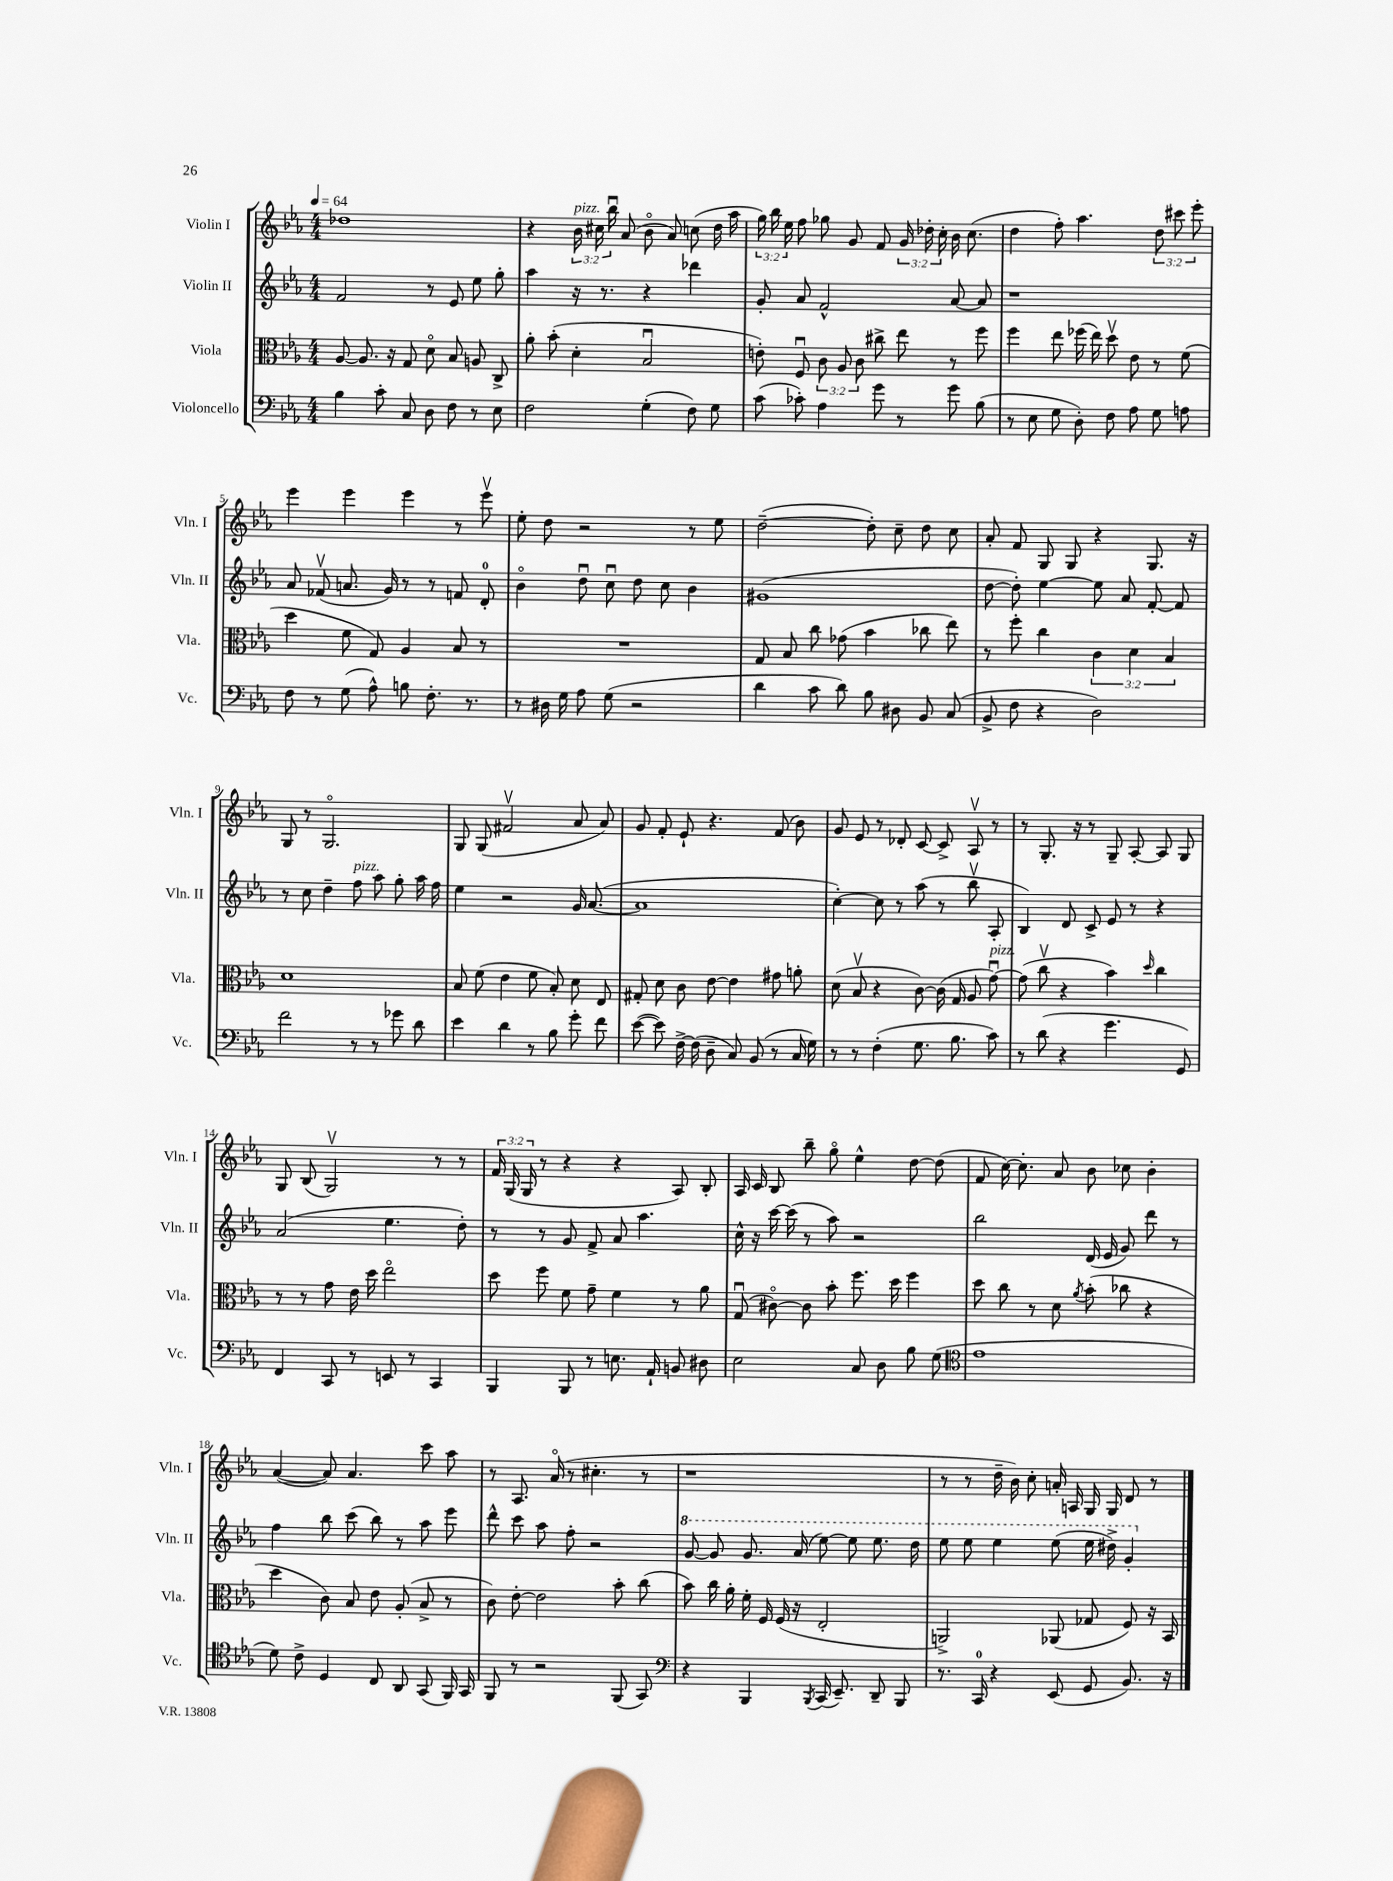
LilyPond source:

<<
\new StaffGroup <<
\new Staff = "s0" \with { instrumentName = "Violin I" shortInstrumentName = "Vln. I" } {
    \clef treble \key ees \major \numericTimeSignature \time 4/4 \override Staff.TupletNumber.text = #tuplet-number::calc-fraction-text \tempo 4 = 64
    \autoBeamOff des''1 |
    r4 \tuplet 3/2 { bes'16^\markup { \italic "pizz." } cis''16 bes''16\downbow } aes'8( bes'8\flageolet aes'8) c''8( d''16 aes''16 |
    \tuplet 3/2 { g''16) bes''16 ees''16 } f''8 ges''8 g'8 f'8 \tuplet 3/2 { g'16 des''16-. c''16-. } bes'16 c''8.( |
    d''4 f''8-.) aes''4. \tuplet 3/2 { d''8 cis'''8 ees'''8-. } |
    ees'''4 ees'''4 ees'''4 r8 ees'''8\upbow |
    ees''8-. d''8 r2 r8 ees''8 |
    d''2~--( d''8-.) c''8-- d''8 c''8 |
    aes'8-. f'8 g8 g8 r4 g8. r16 |
    g8 r8 g2.\flageolet |
    g8 g8( fis'2\upbow aes'8 aes'8) |
    g'8 f'8-. ees'8-! r4. f'8( bes'8) |
    g'8 ees'8 r8 des'8-. c'8~ c'8-> aes8\upbow r8 |
    r8 g8.-. r16 r8 g8-- aes8~-. aes8 g8 |
    g8 bes8( g2\upbow) r8 r8 |
    \tuplet 3/2 { f'16 g16( g16 } r8 r4 r4 aes8) bes8-. |
    aes16 c'16 bes8 bes''8-- g''8\flageolet ees''4-^ d''8~ d''8( |
    f'8 c''16~) c''8.-. aes'8 bes'8 ces''8 bes'4-. |
    aes'4~( aes'8) aes'4. c'''8 aes''8 |
    r8 aes8. aes'16\flageolet( r8 cis''4.-. r8 |
    r1 |
    r8 r8 d''16-- bes'16) c''8-. a'16-. a16 g16 g16 d'8 r8 \bar "|." |
}
\new Staff = "s1" \with { instrumentName = "Violin II" shortInstrumentName = "Vln. II" } {
    \clef treble \key ees \major \numericTimeSignature \time 4/4
    \autoBeamOff f'2 r8 ees'8 ees''8 g''8-. |
    aes''4 r16 r8. r4 des'''4 |
    g'8-. aes'8 f'2-^ aes'8~ aes'8 |
    r1 |
    aes'8 fes'8\upbow( a'8. g'16) r8 r8 f'8 d'8-0-. |
    bes'4\flageolet d''8\downbow c''8\downbow d''8 c''8 bes'4 |
    gis'1( |
    d''8~ d''8-.) ees''4~ ees''8 aes'8 f'8~-. f'8 |
    r8 c''8 d''4-- f''8^\markup { \italic "pizz." } aes''8 g''8-. aes''16 f''16 |
    ees''4 r2 g'16 aes'8.~( |
    aes'1 |
    c''4~-.) c''8 r8 aes''8( r8 bes''8\upbow aes8-. |
    bes4) d'8 c'8-> ees'8 r8 r4 |
    aes'2( ees''4. d''8-.) |
    r8 r8 g'8 f'8-> aes'8 aes''4. |
    c''16-^ r16 c'''16~ c'''16( r8 aes''8) r2 |
    bes''2 d'16( ees'16 g'8) d'''8 r8 |
    f''4 bes''8 c'''8( bes''8) r8 aes''8 ees'''8 |
    d'''8-^ c'''8 aes''8 f''8-. r2 |
    \ottava #1 g''8~ g''8 g''8. aes''16( ees'''8~) ees'''8 ees'''8. d'''16 |
    ees'''8 ees'''8 ees'''4 ees'''8( ees'''16 dis'''16->) g''4-. \ottava #0 \bar "|." |
}
\new Staff = "s2" \with { instrumentName = "Viola" shortInstrumentName = "Vla." } {
    \clef alto \key ees \major \numericTimeSignature \time 4/4 \override Staff.TupletNumber.text = #tuplet-number::calc-fraction-text
    \autoBeamOff aes8~ aes8. r16 g8 d'8\flageolet bes8 a8 c8-> |
    aes'8-. bes'8-.( d'4-. bes2\downbow |
    e'8-.) f8\downbow \tuplet 3/2 { c'8 aes8 c'8 } cis''8-> ees''8 r8 f''8 |
    f''4 ees''8 fes''16( ees''16) d''8\upbow ees'8 r8 f'8( |
    d''4 f'8 g8) aes4 bes8 r8 |
    R1 |
    g8 bes8 c''8 ges'8( bes'4 ces''8 ees''8) |
    r8 f''8-. c''4 \tuplet 3/2 { c'4 d'4 bes4 } |
    d'1 |
    bes8 f'8( ees'4 f'8 bes8-.) d'8 ees8 |
    gis8-. d'8 c'8 ees'8~ ees'4 gis'8 a'8-. |
    d'8( bes8\upbow r4 c'8~) c'16( g16 aes8 g'8~\downbow^\markup { \italic "pizz." }) |
    g'8( c''8\upbow r4 bes'4) \grace { d''16 } c''4 |
    r8 r8 g'8 ees'16 d''16 ees''2\flageolet |
    d''8 f''8 f'8 g'8-- f'4 r8 aes'8 |
    g8\downbow( cis'8~\flageolet) cis'8 bes'8-. f''8. d''16 f''4 |
    d''8 c''8 r8 d'8 \acciaccatura { aes'8 } bes'8-.( ces''8 r4 |
    d''4 c'8) bes8 ees'8 aes8-.( bes8-> r8 |
    c'8) ees'8~-. ees'2 bes'8-. c''8( |
    bes'8) c''16 aes'16-. f'16-. f16 f16( r16 ees2-. |
    a,2->) aes,8( ges8 f8) r16 bes,16 \bar "|." |
}
\new Staff = "s3" \with { instrumentName = "Violoncello" shortInstrumentName = "Vc." } {
    \clef bass \key ees \major \numericTimeSignature \time 4/4
    \autoBeamOff bes4 c'8-. c8 d8 f8 r8 ees8 |
    f2 g4-.( f8) g8 |
    c'8( ces'8-.) aes4 g'8 r8 g'8 bes8( |
    r8 ees8 g8 d8-.) f8 aes8 g8 a8 |
    f8 r8 g8( aes8-^) b8 f8.-. r8. |
    r8 dis16 g16 aes8 g8( r2 |
    d'4 c'8 d'8) bes8 dis8 bes,8 c8( |
    bes,8-> f8 r4 d2) |
    f'2 r8 r8 ges'8 d'8 |
    ees'4 d'4 r8 bes8 g'8-. f'8 |
    ees'8~( ees'8) f16~-> f16( d8-- c8) bes,8( r8 c16 g16) |
    r8 r8 f4-.( g8. bes8. c'8) |
    r8 d'8( r4 g'4. g,8) |
    f,4 c,8 r8 e,8 r8 c,4 |
    bes,,4 bes,,8 r8 e8. aes,16-! b,8 dis8 |
    ees2 c8 d8 bes8 g8( |
    \clef tenor ees'1 |
    d'8) c'8-> d4 c8 aes,8 g,8( f,16) g,16 |
    f,8 r8 r2 f,8( g,8) |
    \clef bass r4 bes,,4 \acciaccatura { bes,,8 } c,16( ees,8.--) d,8-- bes,,8 |
    r8. c,16-0 r4 ees,8( g,8 bes,8.) r16 \bar "|." |
}
>>
>>
